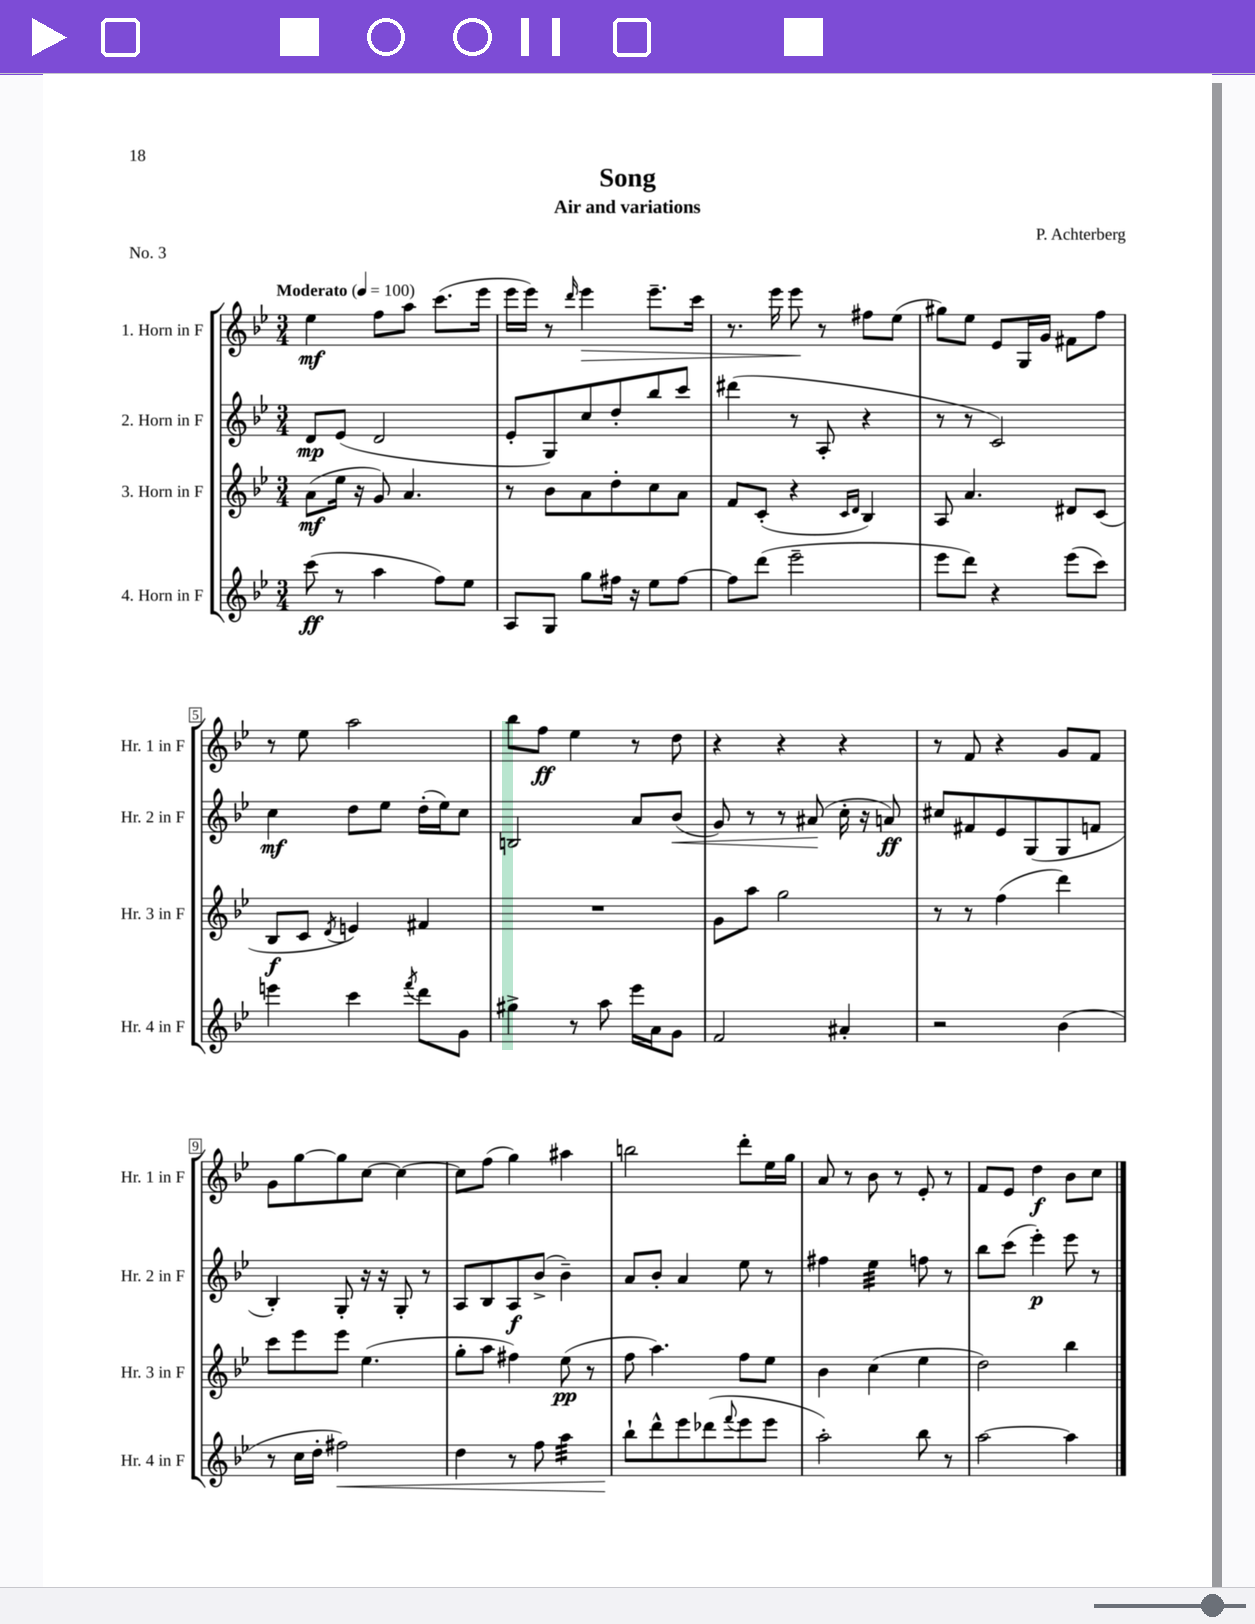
\header { title = "Song" composer = "P. Achterberg" subtitle = "Air and variations" piece = "No. 3" }
<<
\new StaffGroup <<
\new Staff = "s0" \with { instrumentName = "1. Horn in F" shortInstrumentName = "Hr. 1 in F" } {
    \clef treble \key bes \major \numericTimeSignature \time 3/4 \tempo "Moderato" 4 = 100
    ees''4\mf f''8 a''8 c'''8.( ees'''16 |
    ees'''16 ees'''16) r8 \grace { d'''16 } ees'''4\> ees'''8.-- c'''16 |
    r8. ees'''16 ees'''8\! r8 fis''8 ees''8( |
    gis''8) ees''8 ees'8 g16 g'16 fis'8 f''8 |
    r8 ees''8 a''2 |
    bes''8 f''8\ff ees''4 r8 d''8 |
    r4 r4 r4 |
    r8 f'8 r4 g'8 f'8 |
    g'8 g''8~ g''8 c''8~ c''4~ |
    c''8 f''8( g''4) ais''4 |
    b''2 d'''8-. ees''16 g''16 |
    a'8 r8 bes'8 r8 ees'8-. r8 |
    f'8 ees'8 d''4\f bes'8 c''8 \bar "|." |
}
\new Staff = "s1" \with { instrumentName = "2. Horn in F" shortInstrumentName = "Hr. 2 in F" } {
    \clef treble \key bes \major \numericTimeSignature \time 3/4
    d'8\mp ees'8( d'2 |
    ees'8-. g8) c''8 d''8-. bes''8 c'''8 |
    dis'''4( r8 a8-. r4 |
    r8 r8 c'2) |
    c''4\mf d''8 ees''8 d''16-.( ees''16) c''8 |
    b2 a'8 bes'8\<( |
    g'8) r8 r8 ais'8\!( c''16-. r16 a'8\ff) |
    cis''8 fis'8 ees'8 g8( g8 f'8 |
    bes4-.) g8-. r16 r16 g8-. r8 |
    a8 bes8 a8\f bes'8->( bes'4--) |
    a'8 bes'8-. a'4 ees''8 r8 |
    fis''4 ees''4:32 f''8 r8 |
    bes''8 c'''8( ees'''4-.\p) ees'''8 r8 \bar "|." |
}
\new Staff = "s2" \with { instrumentName = "3. Horn in F" shortInstrumentName = "Hr. 3 in F" } {
    \clef treble \key bes \major \numericTimeSignature \time 3/4
    a'8\mf( ees''16 r16 g'8) a'4. |
    r8 bes'8 a'8 d''8-. c''8 a'8 |
    f'8 c'8-.( r4 \grace { c'16 d'16 } bes4) |
    a8 a'4. dis'8 c'8( |
    bes8\f c'8 \acciaccatura { d'8 } e'4) fis'4 |
    R2. |
    g'8 a''8 g''2 |
    r8 r8 f''4( d'''4) |
    c'''8 ees'''8 ees'''8 ees''4.( |
    g''8-. a''8 fis''4) ees''8\pp( r8 |
    f''8 a''4.) f''8 ees''8 |
    bes'4 c''4( ees''4 |
    d''2) bes''4 \bar "|." |
}
\new Staff = "s3" \with { instrumentName = "4. Horn in F" shortInstrumentName = "Hr. 4 in F" } {
    \clef treble \key bes \major \numericTimeSignature \time 3/4
    c'''8\ff( r8 a''4 f''8) ees''8 |
    a8 g8 g''8 fis''16 r16 ees''8 fis''8~ |
    fis''8 d'''8( ees'''2-- |
    ees'''8 d'''8) r4 ees'''8( c'''8) |
    e'''4 c'''4 \acciaccatura { f'''8 } d'''8 g'8 |
    gis''4-> r8 a''8 ees'''16 a'16 g'8 |
    f'2 ais'4-. |
    r2 bes'4( |
    r8 c''16 d''16-. fis''2\<) |
    d''4 r8 f''8 a''4:32 |
    bes''8-!\! d'''8-^ ees'''8 des'''8( \appoggiatura { f'''8 } ees'''8 ees'''8 |
    a''2-.) bes''8 r8 |
    a''2~ a''4 \bar "|." |
}
>>
>>
\layout { \context { \Score \override BarNumber.stencil = #(make-stencil-boxer 0.1 0.3 ly:text-interface::print) } }
